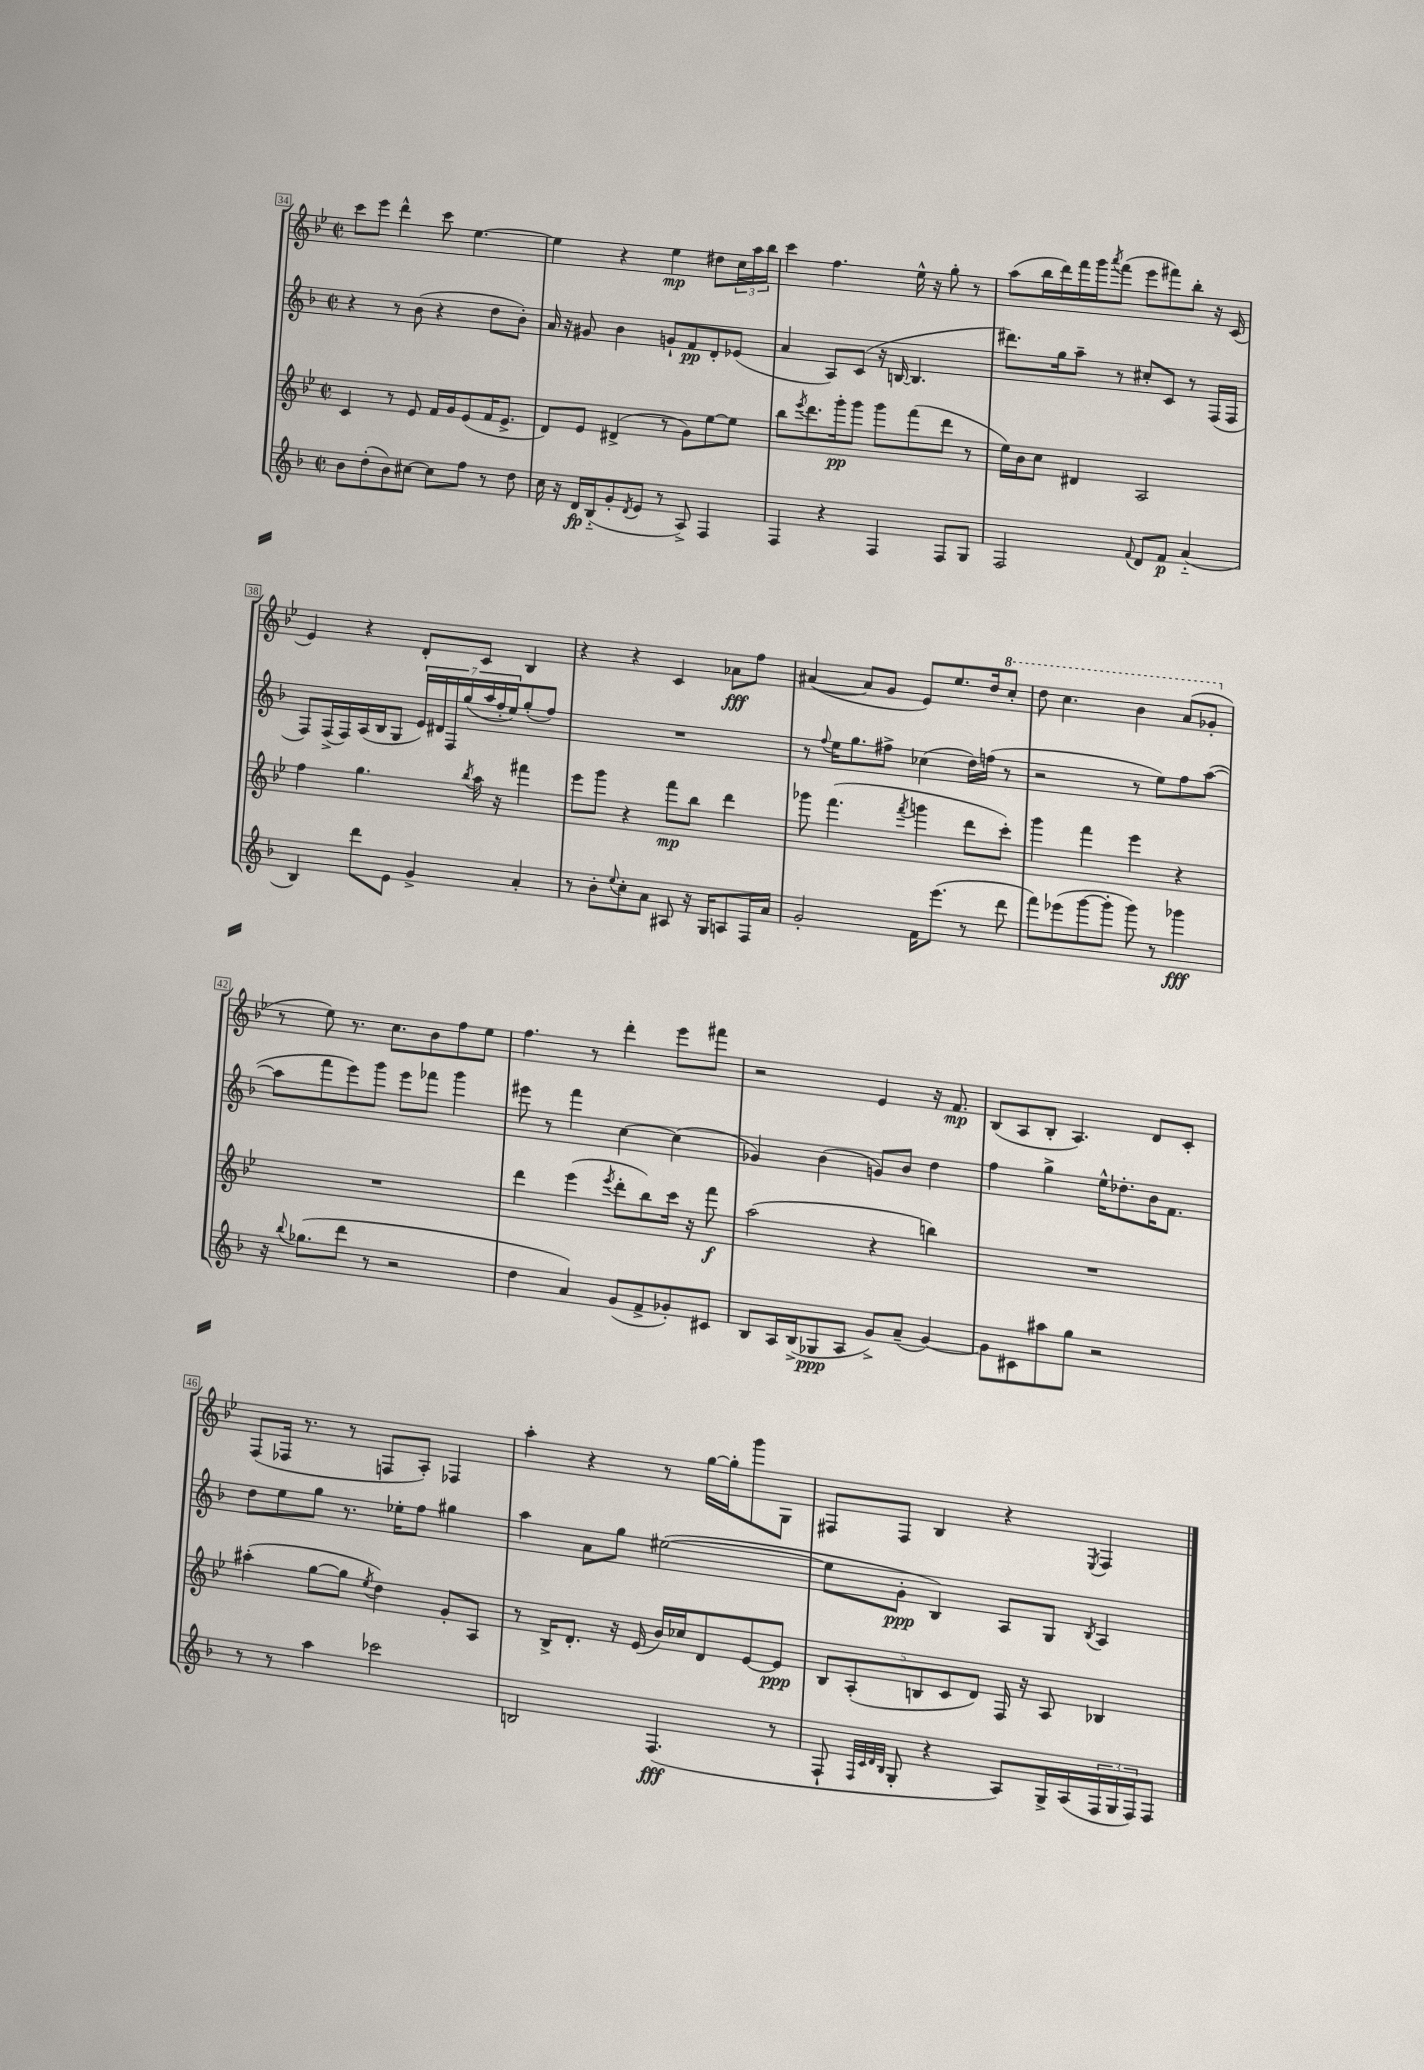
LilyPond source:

<<
\new StaffGroup <<
\new Staff = "s0" {
    \clef treble \key bes \major \defaultTimeSignature \time 2/2
    c'''8 ees'''8 d'''4-^ c'''8 ees''4.~ |
    ees''4 r4 ees''4\mp dis''8 \tuplet 3/2 { c''16 a''16 bes''16 } |
    c'''4 f''4. ees''16-^ r16 g''8-. r8 |
    a''8( bes''16 d'''16) f'''16 g'''16 \acciaccatura { a'''8 } f'''8( ees'''8 fis'''8) bes''8-. r16 c'16( |
    ees'4) r4 d'8-. c'8 bes4 |
    r4 r4 c'4 aes'8\fff f''8 |
    ais'4~( ais'8 g'8 ees'8) ees''8. d''16 \ottava #1 c'''8-. |
    d'''8 c'''4. bes''4 a''8( ges''8-. \ottava #0 |
    r8 ees''8) r8. c''8. bes'8 f''8 ees''8 |
    f''4. r8 d'''4-. ees'''8 fis'''8 |
    r2 ees'4 r16 f'8.\mp |
    bes8( a8 bes8-. a4.) d'8 c'8-. |
    f8( fes16 r8. r8 f8 a8-.) fes4 |
    a''4-. r4 r8 g''16~ g''16-. g'''8 g8 |
    fis8 fis8 bes4 r4 \acciaccatura { ees8 } fis4 \bar "|." |
}
\new Staff = "s1" {
    \clef treble \key f \major \defaultTimeSignature \time 2/2
    r4 r8 bes'8( r4 d''8 bes'8-.) |
    a'16 r16 gis'8 bes'4 g'8-! f'8\pp d'8-. ees'8( |
    a'4 a8) c'8( r16 b16~ b4. |
    dis'''8.) g''16 a''8-- r8 cis''8-. c'8 r8 f16( f16 |
    f8) f16->( f16) a16( bes16 g8 \tuplet 7/4 { e'16) dis'16 f16 g''16( a''16 f''16-. e''16) } g''8-.( f''8) |
    R1 |
    r8 \appoggiatura { f''8 } e''16 g''8. fis''8-> ces''4( d''16) f''16( r8 |
    r2 r8 e''8) f''8 a''8~( |
    a''8 f'''8 e'''8) g'''8 e'''8 fes'''8 g'''4 |
    eis'''8 r8 f'''4 c''4~ c''4( |
    ges'4) bes'4( g'8) bes'8 d''4 |
    f''4 g''4-> e''16-^ des''8.-. bes'16 f'8. |
    d''8 e''8 g''8 r8. ees''16-. f''8 gis''4 |
    a''4 a'8 g''8 eis''2~( |
    eis''8 g'8-.\ppp bes4) a8 g8 \acciaccatura { bes8 } a4 \bar "|." |
}
\new Staff = "s2" {
    \clef treble \key bes \major \defaultTimeSignature \time 2/2
    c'4 r8 ees'8 f'16 g'16 ees'8( f'16 ees'8.-> |
    d'8) ees'8 dis'4->( r8 g'8) ees''8~ ees''8 |
    bes''8 \acciaccatura { ees'''8 } d'''8. g'''16-.\pp g'''8 g'''8 f'''8( d'''8 r8 |
    ees''16) bes'16 c''8 dis'4 a2 |
    f''4 g''4. \acciaccatura { bes''8 } a''16 r16 fis'''4 |
    ees'''8 g'''8 r4 f'''8\mp bes''8 d'''4 |
    ges'''8 f'''4.( \acciaccatura { f'''8 } g'''4 d'''8 c'''8-.) |
    g'''4 f'''4 ees'''4 r4 |
    R1 |
    d'''4 ees'''4( \acciaccatura { ees'''8 } d'''8-. bes''8) c'''16 r16 f'''8\f |
    a''2( r4 b''4) |
    R1 |
    ais''4-.( g''8~ g''8 \acciaccatura { ees''8 } d''4) g'8-. a8 |
    r8 bes16-> d'8.-. r16 ees'16( bes'16) ces''16 d'8 ees'8~ ees'8\ppp |
    \tuplet 5/4 { bes8 a8-.( b8 c'8 d'8) } f16 r16 a8 bes4 \bar "|." |
}
\new Staff = "s3" {
    \clef treble \key f \major \defaultTimeSignature \time 2/2
    bes'8 d''8-.( bes'8) cis''8~ cis''8 f''8 r8 d''8 |
    c''16 r16 d'16\fp bes16-_( g'8-. \acciaccatura { d'8 } e'8 r8 a8->) f4 |
    f4 r4 f4 f8 g8 |
    f2 \appoggiatura { f'8 } d'8 f'8\p a'4-_( |
    bes4) d'''8 e'8 g'4-> a'4-. |
    r8 bes'8-. \appoggiatura { e''8 } c''8-. a'8 ais8 r16 g16 a8 f16 a'16 |
    g'2-. f'16 e'''8.( r8 d'''8 |
    f'''8) ees'''8( g'''8~ g'''8-. g'''8) r8 ges'''4\fff |
    r16 \appoggiatura { bes''8 } ges''8.( d'''8 r8 r2 |
    d''4 a'4) g'8( f'8-> ges'8-.) cis'8 |
    bes8 a16 bes16->( ges8\ppp a8 g'8->) a'8--( g'4~) |
    g'8 cis'8 ais''8 g''8 r2 |
    r8 r8 a''4 ces'''2 |
    b2 f4.\fff( r8 |
    f8-! \grace { f32 c'32 d'32 bes32 } g8-. r4 a8) g16-> a16( \tuplet 3/2 { f16 g16 f16) } f8 \bar "|." |
}
>>
>>
\layout { \context { \Score currentBarNumber = #34 \override BarNumber.stencil = #(make-stencil-boxer 0.1 0.3 ly:text-interface::print) } }
